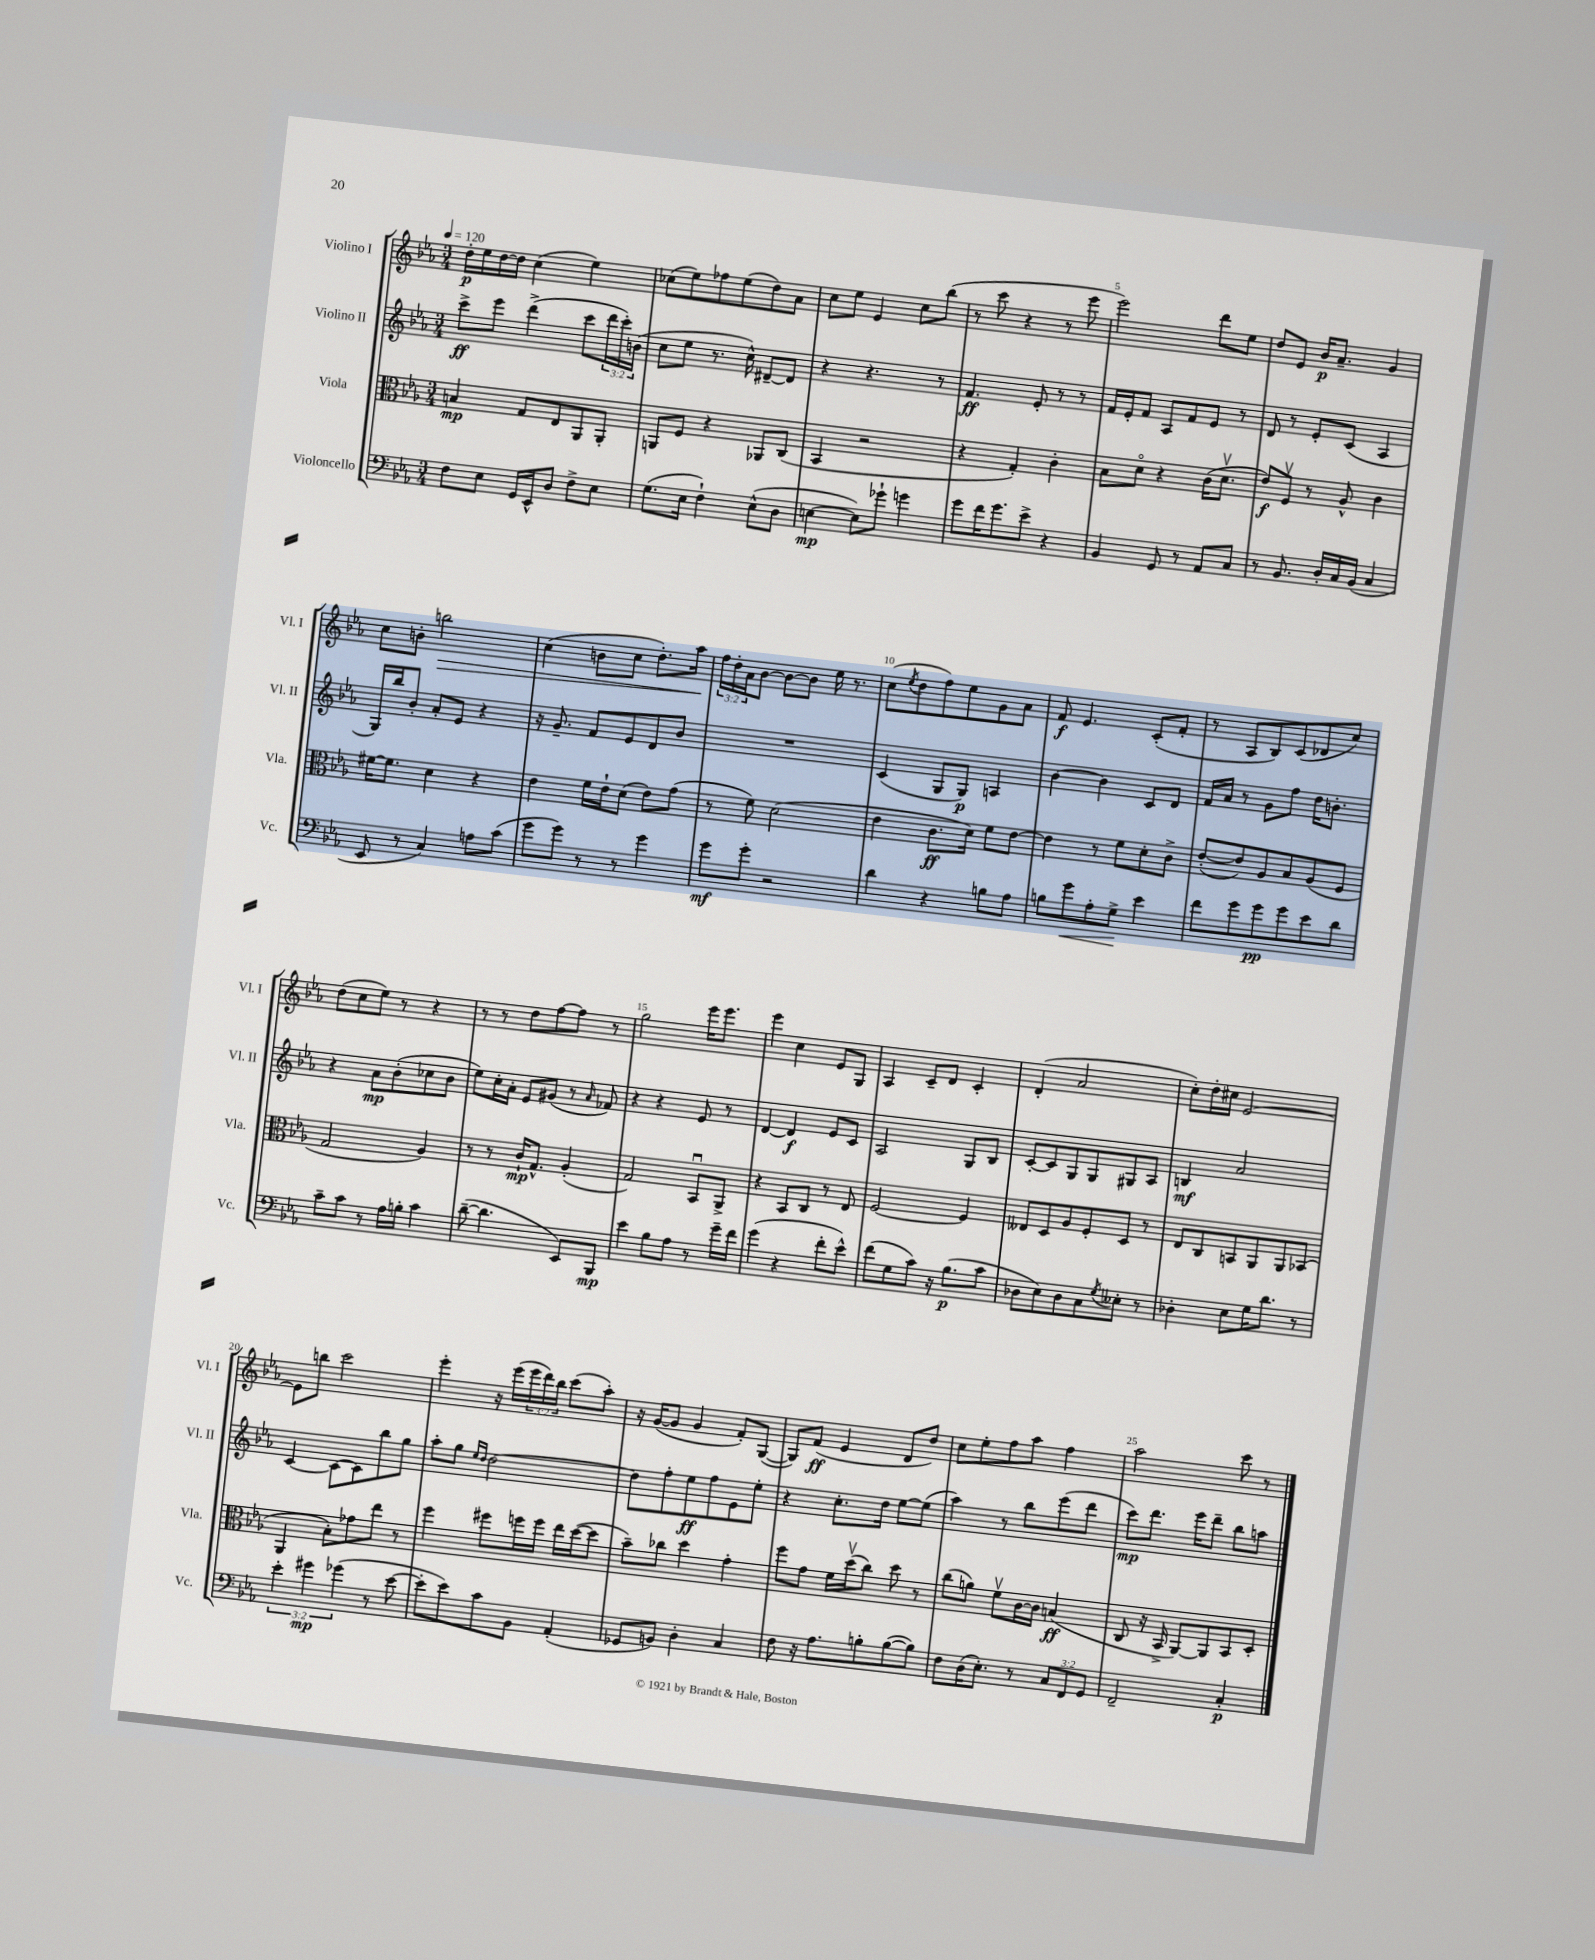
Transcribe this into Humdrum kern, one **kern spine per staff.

**kern	**dynam	**kern	**dynam	**kern	**dynam	**kern	**dynam
*part4	*part4	*part3	*part3	*part2	*part2	*part1	*part1
*staff4	*staff4	*staff3	*staff3	*staff2	*staff2	*staff1	*staff1
*I"Violoncello	*	*I"Viola	*	*I"Violino II	*	*I"Violino I	*
*I'Vc.	*	*I'Vla.	*	*I'Vl. II	*	*I'Vl. I	*
*clefF4	*	*clefC3	*	*clefG2	*	*clefG2	*
*k[b-e-a-]	*	*k[b-e-a-]	*	*k[b-e-a-]	*	*k[b-e-a-]	*
*M3/4	*	*M3/4	*	*M3/4	*	*M3/4	*
*MM120	*	*MM120	*	*MM120	*	*MM120	*
=1	=1	=1	=1	=1	=1	=1	=1
8F\L	.	4Bn/	mp	8ccc^\L	ff	16dd'\LL	p
.	.	.	.	.	.	16ee-\	.
8E-\J	.	.	.	8eee-\J	.	[16dd\	.
.	.	.	.	.	.	16dd\JJ]	.
16GG/LL	.	8G/L	.	(4ddd^\	.	(4cc\	.
16EE-^^/J	.	.	.	.	.	.	.
8D/J	.	8E-/	.	.	.	.	.
8F^\L	.	8AA-/	.	8ccc\L	.	4ee-\)	.
8E-\J	.	8AA-'/J	.	24ddd\L	.	.	.
.	.	.	.	24ccc'\)	.	.	.
.	.	.	.	(24bn\JJ	.	.	.
=2	=2	=2	=2	=2	=2	=2	=2
(8.G\L	.	8AAn/L	.	8cc\L	.	(8cc-X\L	.
.	.	8F/J	.	8ee-\J	.	8ee-\)	.
16E-\Jk	.	.	.	.	.	.	.
4F`\)	.	4r	.	8.r	.	8ff-X\	.
.	.	.	.	.	.	(8ee-\	.
.	.	.	.	16cc^^\)	.	.	.
(8E-^^\L	.	8AA-X/L	.	[8d#X~/L	.	8dd\)	.
8D\J	.	(8C/J	.	8d#/J]	.	8a-\J	.
=3	=3	=3	=3	=3	=3	=3	=3
[4En\	mp	4BB-/	.	4r	.	8cc\L	.
.	.	.	.	.	.	8ee-\J	.
8E\L])	.	2r	.	4.r	.	4e-/	.
8g-X`\J	.	.	.	.	.	.	.
4gn\	.	.	.	.	.	8cc\L	.
.	.	.	.	8r	.	(8bb-\J	.
=4	=4	=4	=4	=4	=4	=4	=4
8g\L	.	4r	.	4.f/	ff	8r	.
16f\K	.	.	.	.	.	8ccc\	.
8.g\	.	.	.	.	.	.	.
.	.	4G'/)	.	.	.	4r	.
8e-^\J	.	.	.	8e-'/	.	.	.
4r	.	4c'\	.	8r	.	8r	.
.	.	.	.	8r	.	8eee-\	.
=5	=5	=5	=5	=5	=5	=5	=5
4BB-/	.	8B-\L	.	16f/LL	.	2eee-\)	.
.	.	.	.	16e-'/J	.	.	.
.	.	8d\J	.	8f/J	.	.	.
8GG/	.	4r	.	8A-/L	.	.	.
8r	.	.	.	8f/	.	.	.
8AA-/L	.	(16c\KL	.	8e-/J	.	8ddd\L	.
.	.	8.dv\J	.	.	.	.	.
8C/J	.	.	.	8r	.	8ee-\J	.
=6	=6	=6	=6	=6	=6	=6	=6
8r	.	8e-/L)	f	8d/	.	8dd/L	.
8.BB-/	.	8Fv/J	.	8r	.	8e-/J	.
.	.	8r	.	8e-'/L	.	16b-/KL	p
16D'/LL	.	.	.	.	.	8.a-~/J	.
16C/	.	8A-^^/	.	(8c/J	.	.	.
(16BB-/JJ	.	.	.	.	.	.	.
4C/	.	4c\	.	4A-/	.	4g/	.
!!LO:LB:g=z
=7	=7	=7	=7	=7	=7	=7	=7
8EE-/	.	[16f#X\KL	.	16G/LL)	.	8cc\L	.
.	.	8.f#\J]	.	16bb-/J	.	.	.
8r	.	.	.	8b-'/J	.	8bn'\J	.
!	!	!	!	!	!	!	!LO:HP:b
4C/)	.	4d\	.	8a-'/L	.	2bbn\	>
.	.	.	.	8e-/J	.	.	.
8An\L	.	4r	.	4r	.	.	.
(8c\J	.	.	.	.	.	.	.
=8	=8	=8	=8	=8	=8	=8	=8
8g\L	.	4e-\	.	16r	.	(4cc\	.
.	.	.	.	8.g~/	.	.	.
8g\J)	.	.	.	.	.	.	.
8r	.	16f\LL	.	8f/L	.	8bn\L	.
.	.	16e-`\J	.	.	.	.	.
8r	.	(8d\J	.	8e-/	.	8cc\J	.
4g\	.	8e-\L)	.	8d/	.	8.dd'\L)	.
.	.	(8g\J	.	8b-/J	.	.	.
.	.	.	.	.	.	16aa-\Jk	.
.	.	.	.	.	.	.	]
=9	=9	=9	=9	=9	=9	=9	=9
8g\L	mf	8r	.	2.r	.	24ff\LL	.
.	.	.	.	.	.	24dd'\	.
.	.	.	.	.	.	24a-\J	.
8g'\J	.	8f\)	.	.	.	[8b-\J	.
2r	.	(2d\	.	.	.	8b-\L_	.
.	.	.	.	.	.	8b-\J]	.
.	.	.	.	.	.	16ee-\	.
.	.	.	.	.	.	8.r	.
=10	=10	=10	=10	=10	=10	=10	=10
4d\	.	4e-\	.	(4c/	.	(8cc\L	.
.	.	.	.	.	.	8qee-/	.
.	.	.	.	.	.	8dd\	.
4r	.	8.c\L	ff	8G/L	.	8ff\)	.
.	.	.	.	8G/J)	p	8ee-\	.
.	.	16d\Jk)	.	.	.	.	.
8Bn\L	.	8f\L	.	4An/	.	8g\	.
8A-\J	.	[8e-\J	.	.	.	8a-\J	.
=11	=11	=11	=11	=11	=11	=11	=11
8Bn\L	.	4e-\]	.	[4b-\	.	8f/	f
!	!LO:HP:b	!	!	!	!	!	!
8g\	<	.	.	.	.	4.e-/	.
8A-'\	.	8r	.	4b-\]	.	.	.
8G^\J	.	8f\L	.	.	.	.	.
4e-\	[	8d'\	.	8c/L	.	(8c'/L	.
.	.	8c^\J	.	8d/J	.	8f'/J	.
=12	=12	=12	=12	=12	=12	=12	=12
8f\L	.	([8e-'/L	.	16f/LL	.	8r	.
.	.	.	.	16a-/JJ	.	.	.
8g\	.	8e-/])	.	8r	.	8A-/L	.
8g\	pp	8A-/	.	8g\L	.	8B-/)	.
8g\	.	8B-/	.	8ff\J	.	(8c/	.
8e-\	.	(8A-/	.	16dd\KL	.	8d-X/	.
.	.	.	.	8.bn'\J	.	.	.
8d\J	.	8F/J	.	.	.	8cc/J)	.
!!LO:LB:g=z
=13	=13	=13	=13	=13	=13	=13	=13
8c~\L	.	2G/	.	4r	.	(8dd\L	.
8c\J	.	.	.	.	.	8cc\	.
8r	.	.	.	8a-\L	mp	8ee-\J)	.
16A-\LL	.	.	.	(8b-'\	.	8r	.
16Bn'\JJ	.	.	.	.	.	.	.
4c\	.	4A-/)	.	8cc-X\	.	4r	.
.	.	.	.	8b-\J	.	.	.
=14	=14	=14	=14	=14	=14	=14	=14
([8d~\	.	8r	.	8ee-\L)	.	8r	.
4.d\]	.	8r	.	16cc'\L	.	8r	.
.	.	.	.	16a-'\JJ	.	.	.
.	.	16c`/KL	mp	8e-/L	.	8dd\L	.
.	.	8.G^^/J	.	.	.	.	.
.	.	.	.	(8g#X/J	.	[8ff\	.
8EE-/L)	.	(4A-'/	.	8r	.	8ff\J]	.
.	.	.	.	16qqa-/	.	.	.
8BBB-/J	mp	.	.	8f-X/)	.	8r	.
=15	=15	=15	=15	=15	=15	=15	=15
4e-\	.	2G/)	.	4r	.	2gg\	.
8B-\L	.	.	.	4r	.	.	.
8A-\J	.	.	.	.	.	.	.
8r	.	8BB-u/L	.	8e-/	.	16eee-\KL	.
.	.	.	.	.	.	8.eee-\J	.
16g~\LL	.	8AA-^/J	.	8r	.	.	.
16f\JJ	.	.	.	.	.	.	.
=16	=16	=16	=16	=16	=16	=16	=16
(4g\	.	4r	.	[4d/	.	4eee-\	.
4r	.	8BB-/L	.	4d/]	f	4cc\	.
.	.	8C/J	.	.	.	.	.
8f'\L	.	8r	.	8e-/L	.	8e-/L	.
8e-^^\J)	.	8E-/	.	8c/J	.	8G/J	.
=17	=17	=17	=17	=17	=17	=17	=17
(8f\L	.	[2F/	.	2A-/	.	4A-/	.
8G\	.	.	.	.	.	.	.
8c\J)	.	.	.	.	.	8c~/L	.
16r	.	.	.	.	.	8d/J	.
(8.B-\L	p	.	.	.	.	.	.
.	.	4F/]	.	8G/L	.	4c'/	.
8c\J	.	.	.	8B-/J	.	.	.
=18	=18	=18	=18	=18	=18	=18	=18
8D-X\L	.	8E--X/L	.	[8c'/L	.	(4d'/	.
8E-\)	.	8D/	.	8c/]	.	.	.
8D-\	.	8A-/	.	8G/	.	2a-/	.
8C\	.	8F'/	.	8G/	.	.	.
8qG/	.	.	.	.	.	.	.
8E--X'\J	.	8D/J	.	8G#X/	.	.	.
8r	.	8r	.	8A-/J	.	.	.
=19	=19	=19	=19	=19	=19	=19	=19
4D-X'\	.	8E-/L	.	4Bn/	mf	8cc'\L)	.
.	.	8C/	.	.	.	16dd'\L	.
.	.	.	.	.	.	16cc#X\JJ	.
8E-\L	.	8BBn/	.	2a-/	.	[2e-/	.
16G\K	.	8AA-/	.	.	.	.	.
8.d\J	.	.	.	.	.	.	.
.	.	8AA-/	.	.	.	.	.
8r	.	(8BB-X/J	.	.	.	.	.
!!LO:LB:g=z
=20	=20	=20	=20	=20	=20	=20	=20
6e-'\	.	4AA-/	.	[4c/	.	8e-\L]	.
.	.	.	.	.	.	8bbn\J	.
6g#X\	mp	.	.	.	.	.	.
.	.	8B-'\L)	.	8c\L_	.	2ccc\	.
(6g-X\	.	.	.	.	.	.	.
.	.	8g-X\	.	8c\]	.	.	.
8r	.	8ee-\J	.	8bb-\	.	.	.
[8e-\	.	8r	.	8gg\J	.	.	.
=21	=21	=21	=21	=21	=21	=21	=21
8e-'\L]	.	4ff\	.	8aa-'\L	.	4eee-'\	.
8e-\)	.	.	.	8gg\J	.	.	.
.	.	.	.	16qqee-/LL	.	.	.
.	.	.	.	16qqdd/JJ	.	.	.
8c\	.	8ff#X\L	.	[2dd\	.	16r	.
.	.	.	.	.	.	(16eee-\LL	.
8BB-\J	.	16ffn\L	.	.	.	24eee-\	.
.	.	.	.	.	.	24ddd\)	.
.	.	16ff\JJ	.	.	.	.	.
.	.	.	.	.	.	24bb-\JJ	.
(4AA-'/	.	16ee-\LL	.	.	.	(8ccc\L	.
.	.	([16dd\J	.	.	.	.	.
.	.	8dd\J]	.	.	.	8aa-'\J)	.
=22	=22	=22	=22	=22	=22	=22	=22
8GG-X/L	.	8b-~\L)	.	8dd\L]	.	16r	.
.	.	.	.	.	.	([16g/KL	.
8BBn/J)	.	8cc-X\J	.	8ff'\	.	8g/J]	.
4D'\	.	4dd\	.	8ee-\	ff	4g/	.
.	.	.	.	8ff\	.	.	.
4C/	.	4g'\	.	8e-\	.	8f'/L)	.
.	.	.	.	8ee-'\J	.	([8G/J	.
=23	=23	=23	=23	=23	=23	=23	=23
8F\	.	8ff\L	.	4r	.	8G/L])	.
16r	.	8g\J	.	.	.	(8f/J	ff
8.A-\L	.	.	.	.	.	.	.
.	.	16f\LL	.	8.cc'\L	.	4e-/	.
.	.	(16ddv\J	.	.	.	.	.
8Bn'\	.	8cc\J)	.	.	.	.	.
.	.	.	.	16dd\Jk	.	.	.
([8B\	.	8dd\	.	[8ee-\L	.	8d/L	.
8B\J])	.	8r	.	(8ee-\J]	.	8dd/J)	.
=24	=24	=24	=24	=24	=24	=24	=24
8F\L	.	(8cc\L	.	4aa-\)	.	8cc\L	.
(16D\K	.	8an\J)	.	.	.	8ee-'\	.
8.E-'\J)	.	.	.	.	.	.	.
.	.	8fv\L	.	8r	.	8ff\	.
8r	.	[16c\L	.	8bb-\L	.	8aa-\J	.
.	.	16c\JJ]	.	.	.	.	.
12C/L	.	(4Bn/	ff	(8eee-\	.	4ff\	.
12FF/	.	.	.	.	.	.	.
.	.	.	.	8ddd\J	.	.	.
12GG/J	.	.	.	.	.	.	.
=25	=25	=25	=25	=25	=25	=25	=25
2FF~/	.	8C/	.	8ccc\L)	mp	2aa-\	.
.	.	16r	.	8.ddd\J	.	.	.
.	.	16BB-^/	.	.	.	.	.
.	.	[8AA-/L)	.	.	.	.	.
.	.	.	.	16eee-\KL	.	.	.
.	.	8AA-/]	.	8ddd~\J	.	.	.
4C'/	p	8BB-/	.	8bb-\L	.	8ccc\	.
.	.	8D'/J	.	8aan\J	.	8r	.
==	==	==	==	==	==	==	==
*-	*-	*-	*-	*-	*-	*-	*-
